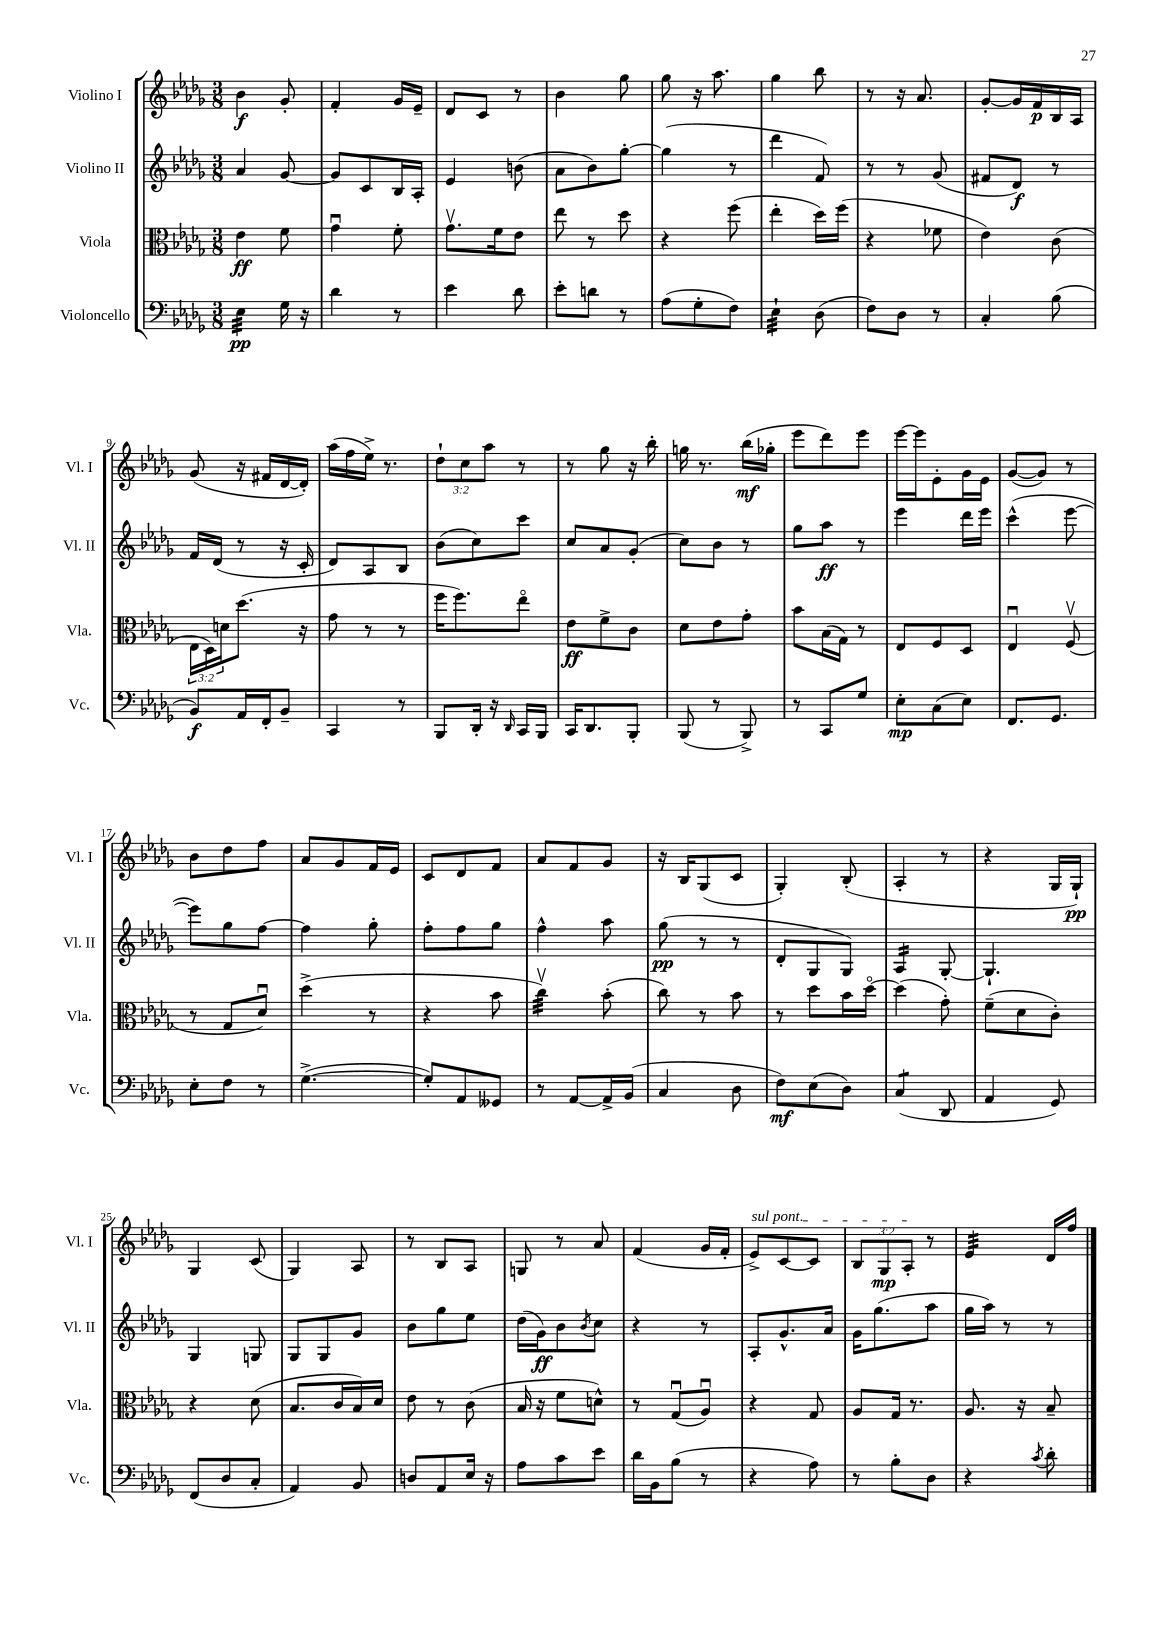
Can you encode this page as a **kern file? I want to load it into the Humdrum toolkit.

**kern	**kern	**kern	**kern
*staff4	*staff3	*staff2	*staff1
*clefF4	*clefC3	*clefG2	*clefG2
*k[b-e-a-d-g-]	*k[b-e-a-d-g-]	*k[b-e-a-d-g-]	*k[b-e-a-d-g-]
*M3/8	*M3/8	*M3/8	*M3/8
4E-\	4e-\	4a-/	4b-\
16G-\	8f\	[8g-/	8g-'/
16r	.	.	.
=	=	=	=
4d-\	4g-u\	8g-/]L	4f'/
.	.	8c/	.
8r	8f'\	16B-/L	16g-/LL
.	.	16A-'/JJ	16e-~/JJ
=	=	=	=
4e-\	8.g-v\L	4e-/	8d-/L
.	.	.	8c/J
.	16f\k	.	.
8d-\	8e-\J	(8b\	8r
=	=	=	=
8e-'\L	8ee-\	8a-\L	4b-\
8d\J	8r	8b-\)	.
8r	8dd-\	[8gg-'\J	8gg-\
=	=	=	=
(8A-\L	4r	(4gg-\]	8gg-\
8G-'\	.	.	16r
.	.	.	8.aa-\
8F\J)	(8ff\	8r	.
=	=	=	=
4E-`\	4ee-'\	4ddd-\	4gg-\
(8D-\	16dd-\LL)	8f/)	8bb-\
.	(16ff\JJ	.	.
=	=	=	=
8F\L)	4r	8r	8r
8D-\J	.	8r	16r
.	.	.	8.a-/
8r	8f-\	(8g-/	.
=	=	=	=
4C'/	4e-\)	8f#/L	[8g-'/L
.	.	8d-/J)	16g-/]L
.	.	.	16f/
(8B-\	(8c\	8r	16B-/
.	.	.	16A-/JJ
=	=	=	=
8BB-/L)	24E-\LL	16f/LL	(8g-/
.	24D-\)	.	.
.	.	(16d-/JJ	.
.	24d\J	.	.
16AA-/L	(8.dd-\J	8r	16r
16FF'/J	.	.	16f#/LL
8BB-~/J	.	16r	[16d-/
.	16r	16c'/	16d-'/]JJ)
=	=	=	=
4CC/	8g-\	8d-/L)	(16aa-\LL
.	.	.	16ff\
.	8r	8A-/	16ee-^\JJ)
.	.	.	8.r
8r	8r	8B-/J	.
=	=	=	=
8BBB-/L	16ff\LK	(8b-\L	12dd-`\L
.	8.ff\)	.	.
.	.	.	12cc\
16DD-'/Jk	.	8cc\)	.
.	.	.	12aa-\J
16r	.	.	.
16qqDD-/	.	.	.
16CC/LL	8ee-o\J	8ccc\J	8r
16BBB-/JJ	.	.	.
=	=	=	=
16CC/LK	8e-\L	8cc/L	8r
8.DD-/	.	.	.
.	8f^\	8a-/	8gg-\
8BBB-'/J	8c\J	(8g-'/J	16r
.	.	.	16bb-'\
=	=	=	=
(8BBB-/	8d-\L	8cc\L)	16gg\
.	.	.	8.r
8r	8e-\	8b-\J	.
8BBB-^/)	8g-'\J	8r	(16bb-\LL
.	.	.	16gg-'\JJ
=	=	=	=
8r	8b-\L	8gg-\L	8eee-\L
8CC/L	(16B-\L	8aa-\J	8ddd-\)
.	16G-\JJ)	.	.
8G-/J	8r	8r	8eee-\J
=	=	=	=
8E-'\L	8E-/L	4eee-\	[16eee-\LL
.	.	.	16eee-\]J
(8C\	8F/	.	8e-'\
8E-\J)	8D-/J	16ddd-\LL	16g-\L
.	.	16eee-\JJ	16e-\JJ
=	=	=	=
8.FF/L	4E-u/	(4ccc^^\	([8g-/L
.	.	.	8g-/]J)
8.GG-/J	.	.	.
.	(8Fv/	[8eee-\	8r
=	=	=	=
8E-'\L	8r	8eee-\]L)	8b-\L
8F\J	8G-/L	8gg-\	8dd-\
8r	8d-u/J)	[8ff\J	8ff\J
=	=	=	=
([4.G-^\	(4dd-^\	4ff\]	8a-/L
.	.	.	8g-/
.	8r	8gg-'\	16f/L
.	.	.	16e-/JJ
=	=	=	=
8G-'/]L)	4r	8ff'\L	8c/L
8AA-/	.	8ff\	8d-/
8GG--/J	8b-\	8gg-\J	8f/J
=	=	=	=
8r	4ccv\)	4ff^^\	8a-/L
[8AA-/L	.	.	8f/
16AA-^/]L	(8b-'\	8aa-\	8g-/J
(16BB-/JJ	.	.	.
=	=	=	=
4C/	8cc\)	(8gg-\	16r
.	.	.	16B-/LK
.	8r	8r	(8G-/
8D-\	8b-\	8r	8c/J
=	=	=	=
8F\L)	8r	8d-'/L	4G-'/)
(8E-\	8dd-\L	8G-/	.
8D-\J)	16b-\L	8G-/J)	(8B-'/
.	[16dd-o\JJ	.	.
=	=	=	=
(4C/	(4dd-\]	4A-/	4A-'/
8DD-/	8g-'\)	[8G-'/	8r
=	=	=	=
4AA-/	(8f~\L	4.G-`/]	4r
.	8d-\	.	.
8GG-/)	8c'\J)	.	16G-/LL
.	.	.	16G-`/JJ)
=	=	=	=
(8FF/L	4r	4G-/	4G-/
8D-/	.	.	.
8C'/J	(8d-\	8G/	(8c/
=	=	=	=
4AA-/)	8.B-/L	8G-/L	4G-/)
.	.	8G-/	.
.	16c/L	.	.
8BB-/	16B-/)	8g-/J	8A-/
.	16d-/JJ	.	.
=	=	=	=
8D/L	8e-\	8b-\L	8r
8AA-/	8r	8gg-\	8B-/L
16E-/Jk	(8c\	8ee-\J	8A-/J
16r	.	.	.
=	=	=	=
8A-\L	16B-/	(16dd-\LL	8G/
.	16r	16g-\J)	.
8c\	8f\L	8b-\	8r
.	.	8qb-/	.
8e-\J	8d^^\J)	8cc\J	8a-/
=	=	=	=
16d-\LL	8r	4r	(4f/
16BB-\J	.	.	.
(8B-\J	(8G-u/L	.	.
8r	8A-u/J)	8r	16g-/LL
.	.	.	16f'/JJ
=	=	=	=
4r	4r	8A-'/L	8e-^/L)
.	.	8.g-^^/	[8c/
8A-\)	8G-/	.	8c/]J
.	.	16a-/Jk	.
=	=	=	=
8r	8A-/L	16g-\LK	12B-/L
.	.	(8.gg-\	.
.	.	.	12G-/
8B-'\L	16G-/Jk	.	.
.	.	.	12A-'/J
.	8.r	.	.
8D-\J	.	8aa-\J	8r
=	=	=	=
4r	8.A-/	16gg-\LL	4e-/
.	.	16aa-\JJ)	.
.	.	8r	.
.	16r	.	.
8qc/	.	.	.
8d-'\	8B-~/	8r	16d-/LL
.	.	.	16ff/JJ
==	==	==	==
*-	*-	*-	*-
